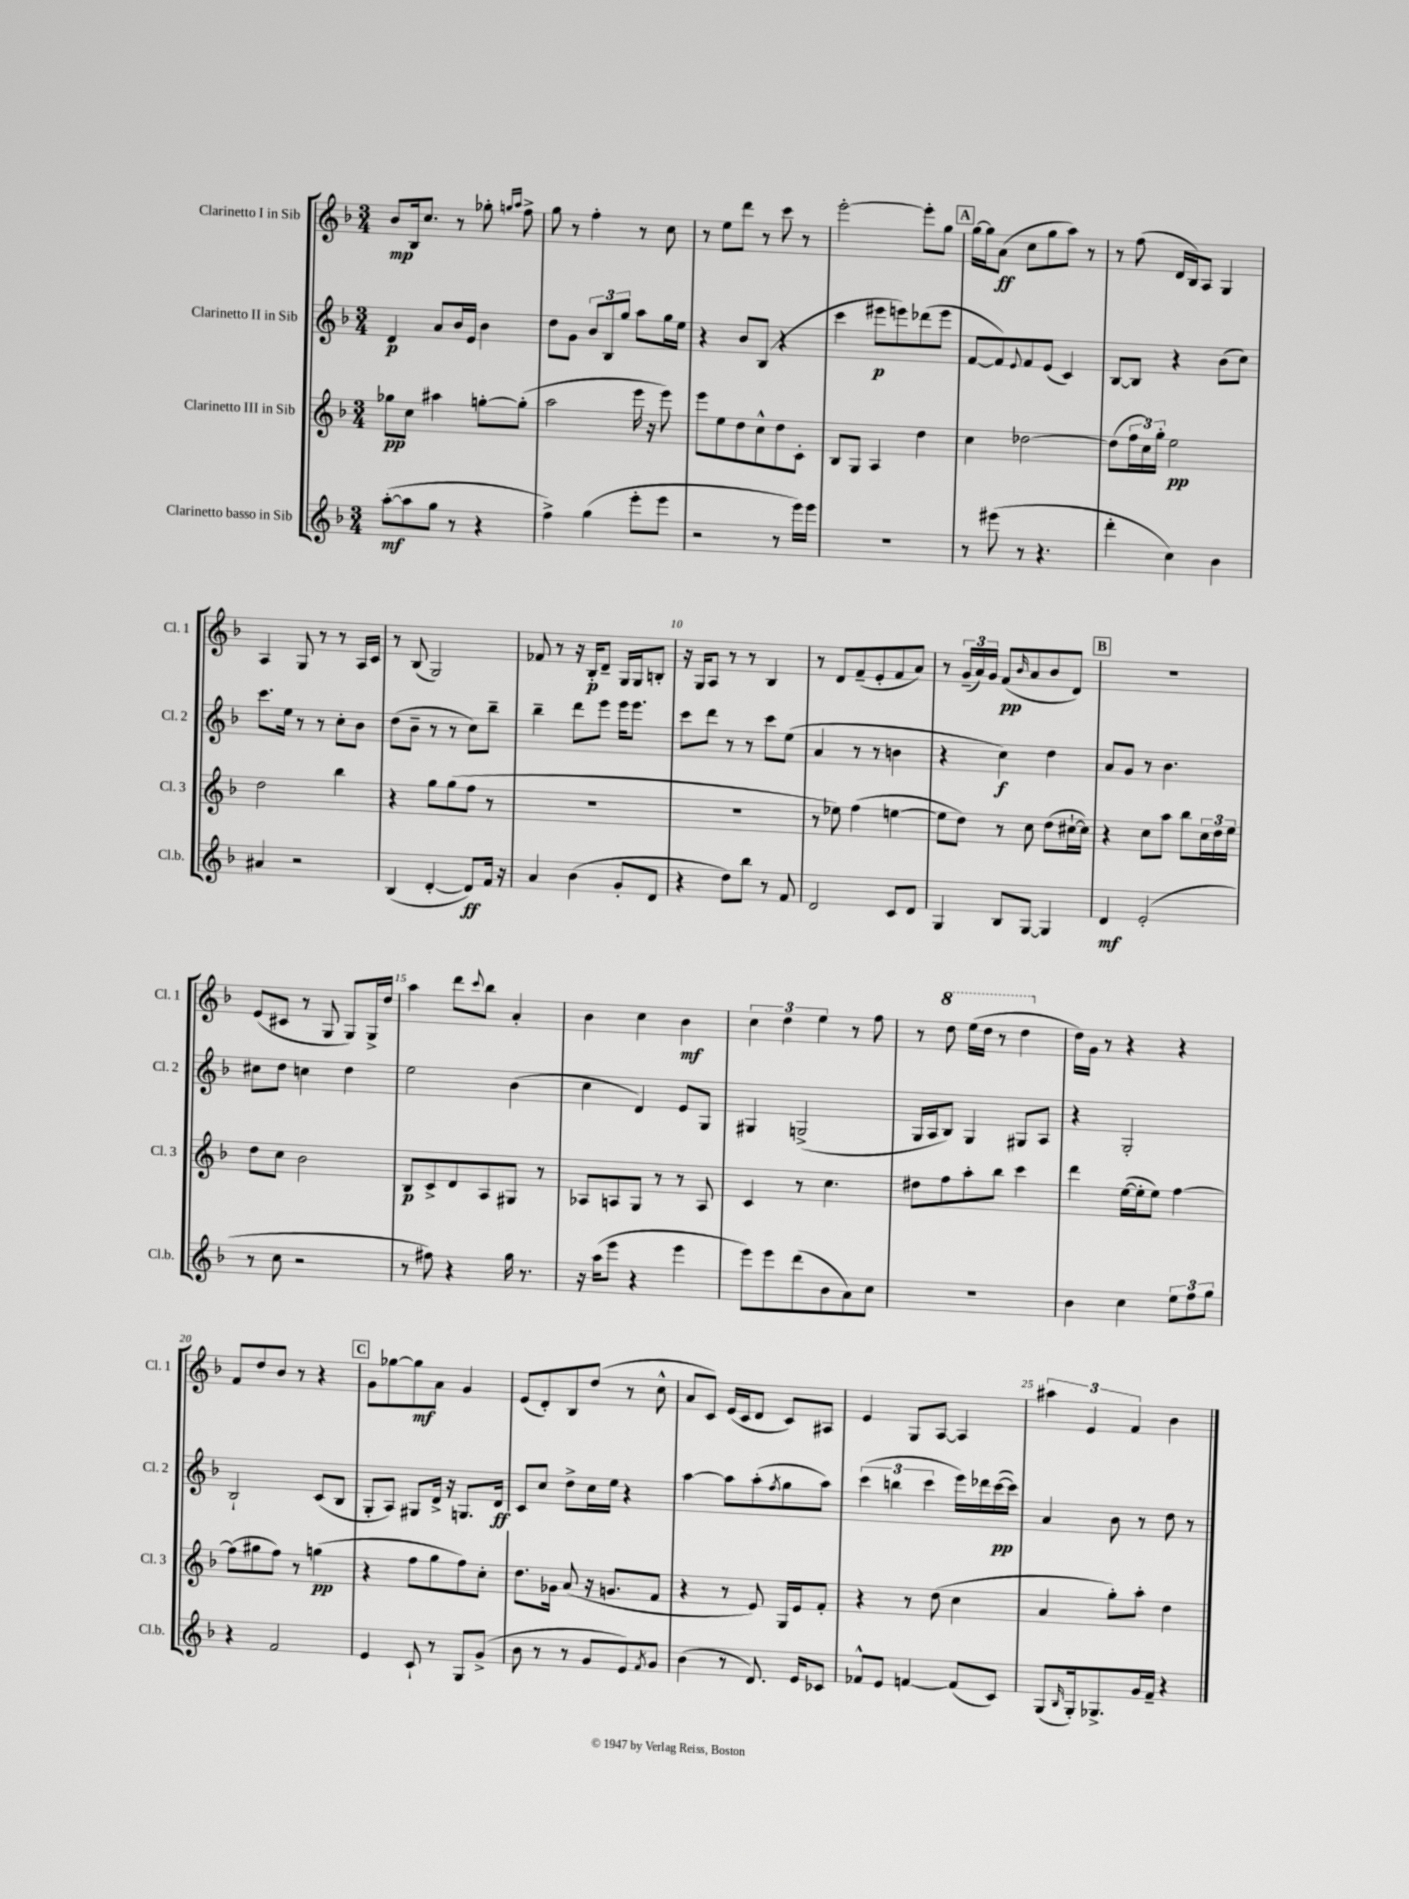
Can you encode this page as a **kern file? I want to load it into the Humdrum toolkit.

**kern	**kern	**kern	**kern
*staff4	*staff3	*staff2	*staff1
*clefG2	*clefG2	*clefG2	*clefG2
*k[b-]	*k[b-]	*k[b-]	*k[b-]
*M3/4	*M3/4	*M3/4	*M3/4
([8aa'	8gg-	4d	8b-
8aa]	8cc	.	16B-
.	.	.	8.cc
8gg	4aa#	8a	.
8r	.	16b-	8r
.	.	16e	.
4r	[8gg'	4b-	8gg-'
.	.	.	16qqgg
.	.	.	16qqaa
.	(8gg']	.	8ff^
=	=	=	=
4ff^)	2aa	8dd	8gg
.	.	8g	8r
(4gg	.	12b-	4ff'
.	.	12B-	.
.	.	12gg	.
8eee'	16eee	8aa	8r
.	16r	.	.
8eee	8eee)	16gg	8cc
.	.	16ee	.
=	=	=	=
2r	8eee	4r	8r
.	8ee	.	8ee
.	8dd	8b-	8ddd
.	8cc^^	(8B-	8r
8r	8dd	4r	8ccc
16eee)	8c'	.	8r
16eee	.	.	.
=	=	=	=
2.r	8B-	4ccc	[2eee'
.	8G	.	.
.	4A	8eee#	.
.	.	8eee)	.
.	4dd	(8ddd-	8eee']
.	.	8eee	8gg
=	=	=	=
8r	4cc	[8f	[16gg
.	.	.	16gg]
(8eee#	.	8f])	(8a
.	.	8qqe	.
8r	[2dd-	8f	8cc
4.r	.	(8e	8gg
.	.	4c)	8aa)
.	.	.	8r
=	=	=	=
4ddd'	(8dd-]	[8B-	8r
.	24ff	8B-]	(8ff
.	24cc)	.	.
.	24gg'	.	.
4cc)	2ee	4r	16d
.	.	.	16B-)
.	.	.	8A
4b-	.	(8b-	4G
.	.	8cc)	.
=	=	=	=
4a#	2dd	8.ccc	4A
.	.	16ee	.
2r	.	8r	8G
.	.	8r	8r
.	4bb-	8cc'	8r
.	.	8b-	16A
.	.	.	16c
=	=	=	=
(4B-	4r	(8dd	8r
.	.	8b-~	(8B-
[4d'	8gg	8r	2G)
.	(8gg	8r	.
8d])	8ff	8cc)	.
16f	8r	8bb-~	.
16r	.	.	.
=	=	=	=
4a	2.r	4bb-~	8f-
.	.	.	8r
(4b-	.	8ddd	16r
.	.	.	16B-'
.	.	8eee	8d~
8g'	.	16eee	16G
.	.	8.eee	16G
8d	.	.	8B'
=	=	=	=
4r	2.r	8ccc	16r
.	.	.	16G
.	.	8ddd	8A
8dd)	.	8r	8r
8bb-	.	8r	8r
8r	.	8ccc	4B-
8f	.	(8ee	.
=	=	=	=
2d	8r	4a	8r
.	8ee-)	.	8d
.	(4ff	8r	(8f~
.	.	8r	8e'
8c	[4ee	4b	8f
8d	.	.	8a)
=	=	=	=
4G	8ee]	4r	8r
.	8dd)	.	(24g~
.	.	.	24a)
.	.	.	24g
8B-	8r	4cc)	(8f
.	.	.	16qqb-
[8G	8cc	.	8a
4G]	(8dd	4dd	8b-
.	[16cc#`	.	8d)
.	16cc#])	.	.
=	=	=	=
4d	4r	8a	2.r
.	.	8g	.
(2e'	8cc	8r	.
.	8aa	4.b-	.
.	8bb-	.	.
.	24cc	.	.
.	24dd	.	.
.	24ee	.	.
=	=	=	=
8r	8dd	8cc#	(8e
8cc	8cc	8dd	8c#
2r	2b-	4cc	8r
.	.	.	8G
.	.	4dd	8G)
.	.	.	16G^
.	.	.	16dd
=	=	=	=
8r	8B-	2ee	4aa
8ff#)	8c^	.	.
4r	8d	.	8ddd
.	.	.	8qqccc
.	8A	.	8bb-
16gg	8G#	(4b-	4a'
8.r	.	.	.
.	8r	.	.
=	=	=	=
16r	8A-	4cc	4b-
(16aa	.	.	.
8eee	8A	.	.
4r	8G	4d)	4cc
.	8r	.	.
4eee	8r	8e	4b-
.	8A	8G	.
=	=	=	=
8eee)	4c	4G#	6cc
8eee	.	.	.
.	.	.	6dd
(8ddd	8r	(2G^	.
.	.	.	6ee
8b-	4.cc	.	.
8a)	.	.	8r
8cc	.	.	8ff
=	=	=	=
2.r	8dd#	16G	8r
.	.	16A	.
.	8ff	8B-)	8ddd
.	8aa'	4G	(16eee
.	.	.	16ddd
.	8bb-	.	8r
.	4ccc	8G#	4ddd
.	.	8A	.
=	=	=	=
4b-	4ddd	4r	16dd)
.	.	.	16g
.	.	.	8r
4cc	([16ee	2G'	4r
.	16ee']	.	.
.	8ee)	.	.
12ee	[4ff	.	4r
12ff	.	.	.
12gg	.	.	.
=	=	=	=
4r	(8ff]	2B-`	8f
.	8gg#	.	8dd
2f	8ff)	.	8b-
.	8r	.	8r
.	(4gg	(8c	4r
.	.	8B-	.
=	=	=	=
4e	4r	8G'	8g
.	.	8A)	[8gg-
8c`	8ff	8G#	8gg-]
8r	8gg	16d^	8a
.	.	16r	.
8G	8ff)	8.G	4g
(8g^	8cc'	.	.
.	.	16d	.
=	=	=	=
8b-	8.dd	8c	(8e
8r	.	8cc	8d')
.	16g-	.	.
8r	(8a	8dd^	8B-
8g	16r	16cc	(8dd
.	8.g	16ee	.
8e)	.	4r	8r
8qf	.	.	.
8g	8f	.	8cc^^
=	=	=	=
(4b-	4r	[4aa	8a
.	.	.	8c)
8r	8r	8aa]	(16e
.	.	.	16c
8.d)	8e)	(8aa'	8d
.	.	8qff	.
.	16G	8gg	8c)
16e	16e	.	.
8c-	8f'	8aa)	8A#
=	=	=	=
8f-^^	4r	(6ccc	4e
8e	.	.	.
.	.	6bb	.
[4f	8r	.	8G
.	.	6ccc	.
.	(8dd	.	[8A
(8f]	4cc	16eee)	4A]
.	.	16ddd-	.
8c)	.	([16ccc	.
.	.	16ccc])	.
=	=	=	=
(8G	4a	4a	6aa#
16qqB-	.	.	.
16G')	.	.	.
.	.	.	6e
8.G-^	.	.	.
.	8gg')	8b-	.
.	.	.	6f
16g	8aa'	8r	.
16f~	.	.	.
4r	4dd	8dd	4b-
.	.	8r	.
==	==	==	==
*-	*-	*-	*-
